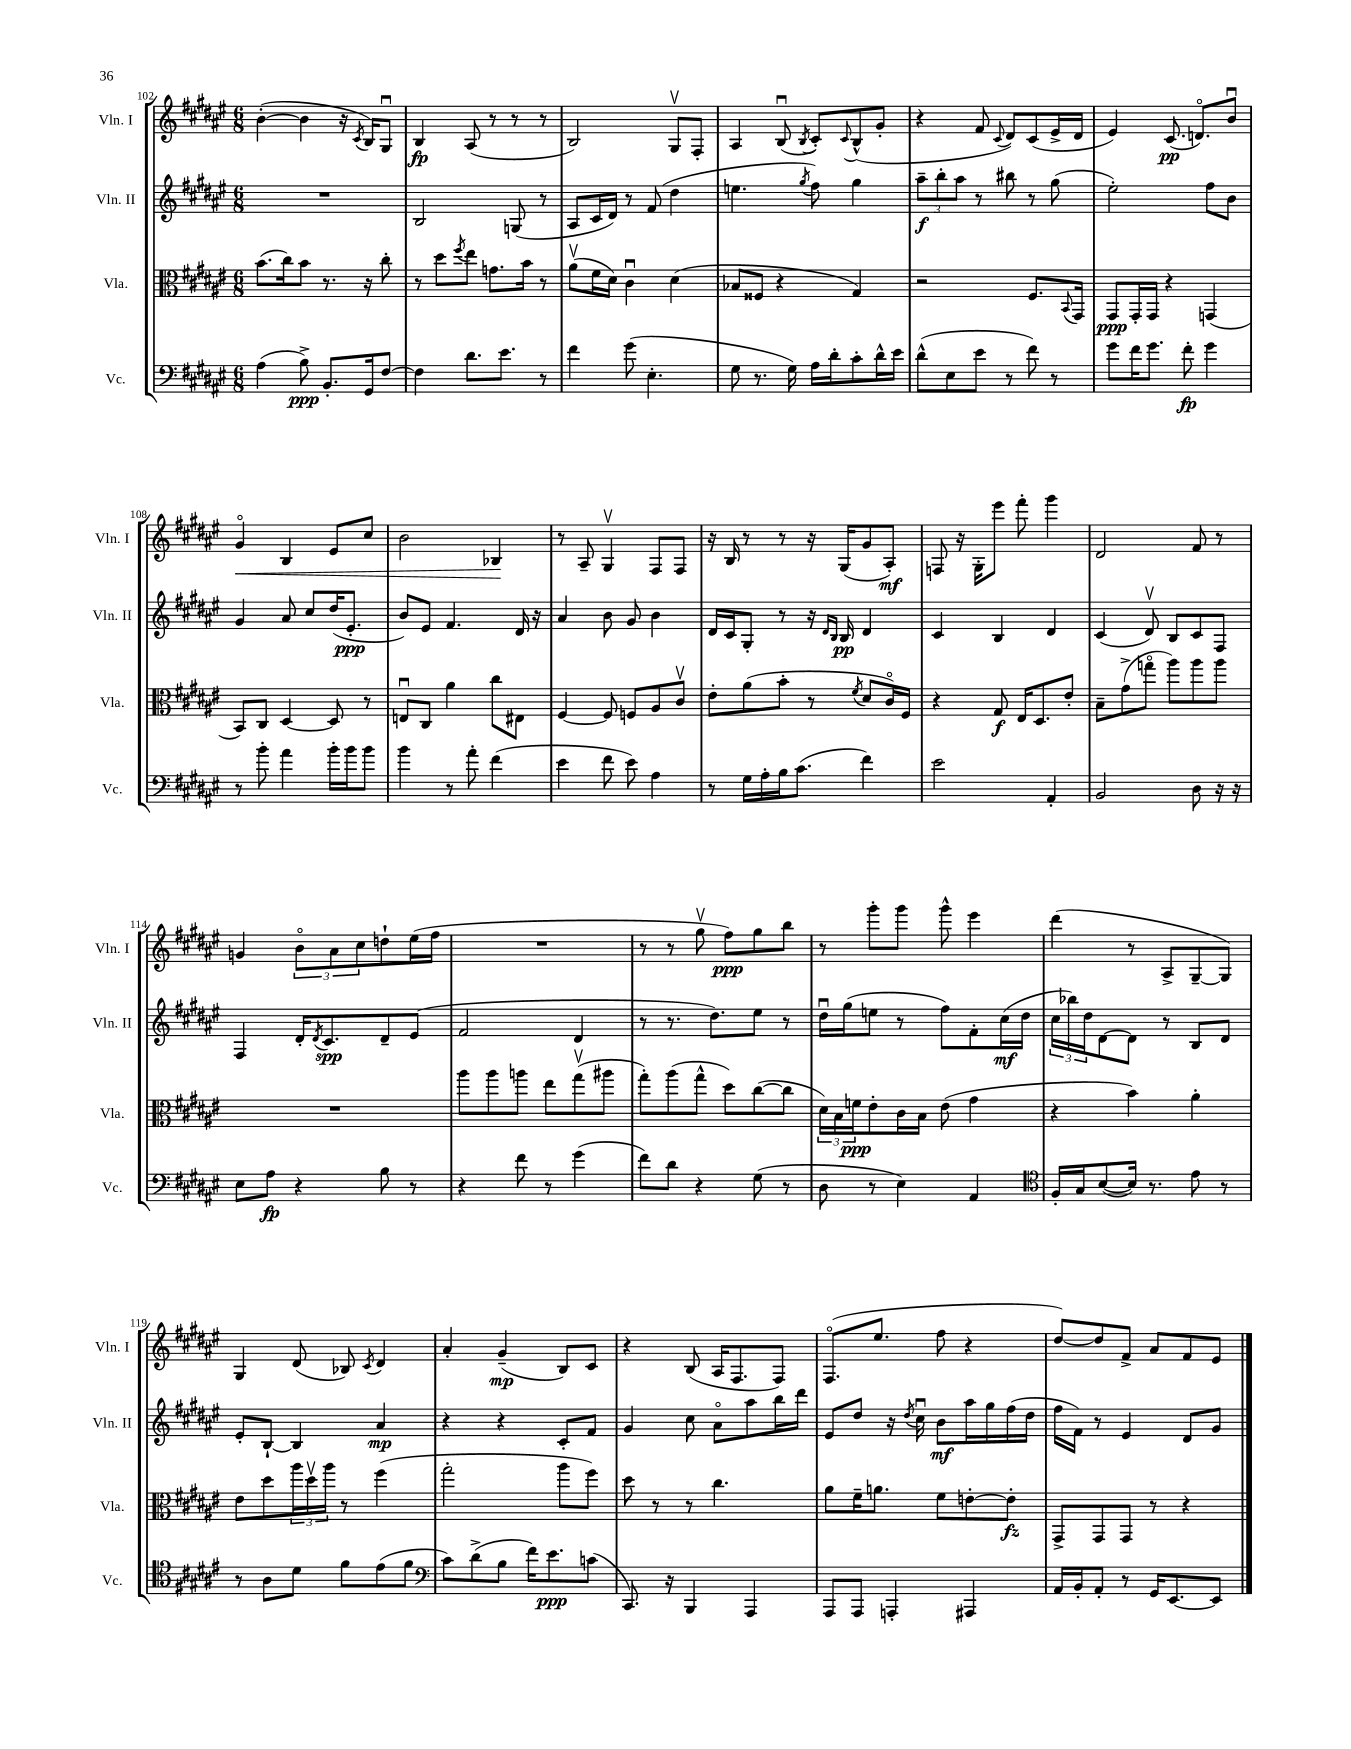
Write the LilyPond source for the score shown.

<<
\new StaffGroup <<
\new Staff = "s0" \with { instrumentName = "Vln. I" shortInstrumentName = "Vln. I" } {
    \clef treble \key fis \major \numericTimeSignature \time 6/8
    b'4~-.( b'4 r16 \acciaccatura { cis'8 } b16) gis8\downbow |
    b4\fp ais8( r8 r8 r8 |
    b2) gis8\upbow fis8-. |
    ais4 b8\downbow( \acciaccatura { b8 } cis'8-.) \appoggiatura { cis'8 } b8-^( gis'8-. |
    r4 fis'8 \appoggiatura { cis'8 } dis'8) cis'8( eis'16-> dis'16 |
    eis'4) cis'8.\pp( d'8.\flageolet) b'8\downbow |
    gis'4\flageolet\< b4 eis'8 cis''8 |
    b'2 bes4\! |
    r8 ais8-- gis4\upbow fis8 fis8 |
    r16 b16 r8 r8 r16 gis16( gis'8 ais8-.\mf) |
    f8 r16 gis16-. eis'''8 fis'''8-. gis'''4 |
    dis'2 fis'8 r8 |
    g'4 \tuplet 3/2 { b'8\flageolet ais'8 cis''8 } d''8-! eis''16( fis''16 |
    R2. |
    r8 r8 gis''8\upbow fis''8\ppp) gis''8 b''8 |
    r8 gis'''8-. gis'''8 gis'''8-^ eis'''4 |
    dis'''4( r8 ais8-> gis8~-- gis8) |
    gis4 dis'8( bes8) \acciaccatura { cis'8 } dis'4 |
    ais'4-. gis'4--\mp( b8) cis'8 |
    r4 b8( ais16 fis8. fis8) |
    fis8.\flageolet( eis''8. fis''8 r4 |
    dis''8~) dis''8 fis'8-> ais'8 fis'8 eis'8 \bar "|." |
}
\new Staff = "s1" \with { instrumentName = "Vln. II" shortInstrumentName = "Vln. II" } {
    \clef treble \key fis \major \numericTimeSignature \time 6/8
    R2. |
    b2 g8( r8 |
    ais8 cis'16 dis'16) r8 fis'8( dis''4 |
    e''4. \acciaccatura { gis''8 } fis''8) gis''4 |
    \tuplet 3/2 { ais''8--\f b''8-. ais''8 } r8 bis''8 r8 gis''8( |
    eis''2-.) fis''8 b'8 |
    gis'4 ais'8 cis''8 dis''16( eis'8.-.\ppp |
    b'8) eis'8 fis'4. dis'16 r16 |
    ais'4 b'8 gis'8 b'4 |
    dis'16 cis'16 gis8-. r8 r16 \grace { dis'16 b16 } b16\pp dis'4 |
    cis'4 b4 dis'4 |
    cis'4( dis'8\upbow) b8 cis'8 fis8 |
    fis4 dis'16-. \acciaccatura { dis'8 } cis'8.\spp dis'8-- eis'8( |
    fis'2 dis'4 |
    r8 r8. dis''8.) eis''8 r8 |
    dis''16\downbow gis''16( e''8 r8 fis''8) fis'8-. cis''16\mf( dis''16 |
    \tuplet 3/2 { cis''16 bes''16) dis''16 } dis'8~ dis'8 r8 b8 dis'8 |
    eis'8-. b8~-! b4 ais'4\mp |
    r4 r4 cis'8-. fis'8 |
    gis'4 cis''8 ais'8\flageolet ais''8 b''16 dis'''16 |
    eis'8 dis''8 r16 \acciaccatura { dis''8 } cis''16\downbow b'8\mf ais''16 gis''16 fis''16( dis''16 |
    fis''16 fis'16) r8 eis'4 dis'8 gis'8 \bar "|." |
}
\new Staff = "s2" \with { instrumentName = "Vla." shortInstrumentName = "Vla." } {
    \clef alto \key fis \major \numericTimeSignature \time 6/8
    b'8.( cis''16) b'8 r8. r16 cis''8-. |
    r8 dis''8 \acciaccatura { fis''8 } eis''8 g'8. b'16 r8 |
    ais'8\upbow( fis'16 dis'16) cis'4\downbow dis'4( |
    bes8 fisis8 r4 gis4) |
    r2 fis8. \appoggiatura { b,8 } gis,16 |
    gis,8\ppp gis,16-. gis,16 r4 g,4( |
    b,8) cis8 dis4~ dis8 r8 |
    e8\downbow cis8 ais'4 cis''8 eis8 |
    fis4~ fis8 f8 ais8 cis'8\upbow |
    eis'8-. ais'8( b'8-. r8 \acciaccatura { fis'8 } dis'8 cis'16\flageolet) fis16 |
    r4 gis8\f eis16 dis8. eis'8-. |
    b8-- gis'8->( g''8\flageolet ais''8) ais''8 ais''8 |
    R2. |
    ais''8 ais''8 a''8 eis''8 gis''8\upbow( ais''8 |
    gis''8-.) ais''8( gis''8-^ dis''8) cis''8~( cis''8 |
    \tuplet 3/2 { dis'16) b16 f'16\ppp } eis'8-. cis'16 b16 eis'8( gis'4 |
    r4 b'4) ais'4-. |
    eis'8 dis''8 \tuplet 3/2 { ais''16 dis''16\upbow ais''16 } r8 fis''4( |
    gis''2-. ais''8 fis''8) |
    dis''8 r8 r8 cis''4. |
    ais'8 fis'16-- a'8. fis'8 e'8~-. e'8-.\fz |
    gis,8-> gis,8 gis,8 r8 r4 \bar "|." |
}
\new Staff = "s3" \with { instrumentName = "Vc." shortInstrumentName = "Vc." } {
    \clef bass \key fis \major \numericTimeSignature \time 6/8
    ais4( b8->\ppp) b,8.-. gis,16 fis8~ |
    fis4 dis'8. eis'8. r8 |
    fis'4 gis'8( eis4.-. |
    gis8 r8. gis16) ais16 dis'16-. cis'8-. dis'16-^ eis'16 |
    dis'8-^( eis8 eis'8 r8 fis'8) r8 |
    gis'8 fis'16 gis'8. fis'8-.\fp gis'4 |
    r8 b'8-. ais'4 b'16-. b'16 b'8 |
    b'4 r8 ais'8-. fis'4( |
    eis'4 fis'8 eis'8) ais4 |
    r8 gis16 ais16-. b16 cis'8.( fis'4) |
    eis'2 ais,4-. |
    b,2 dis8 r16 r16 |
    eis8 ais8\fp r4 b8 r8 |
    r4 fis'8 r8 gis'4( |
    fis'8) dis'8 r4 gis8( r8 |
    dis8 r8 eis4) ais,4 |
    \clef tenor fis16-. gis16 b8~( b16) r8. eis'8 r8 |
    r8 ais8 dis'8 fis'8 eis'8( fis'8 |
    \clef bass cis'8) dis'8->( b8 fis'16) eis'8.\ppp c'8( |
    cis,8.) r16 b,,4 ais,,4 |
    ais,,8 ais,,8 a,,4-. ais,,4 |
    ais,16 b,16-. ais,8-. r8 gis,16 eis,8.~ eis,8 \bar "|." |
}
>>
>>
\layout { \context { \Score currentBarNumber = #102 } }
